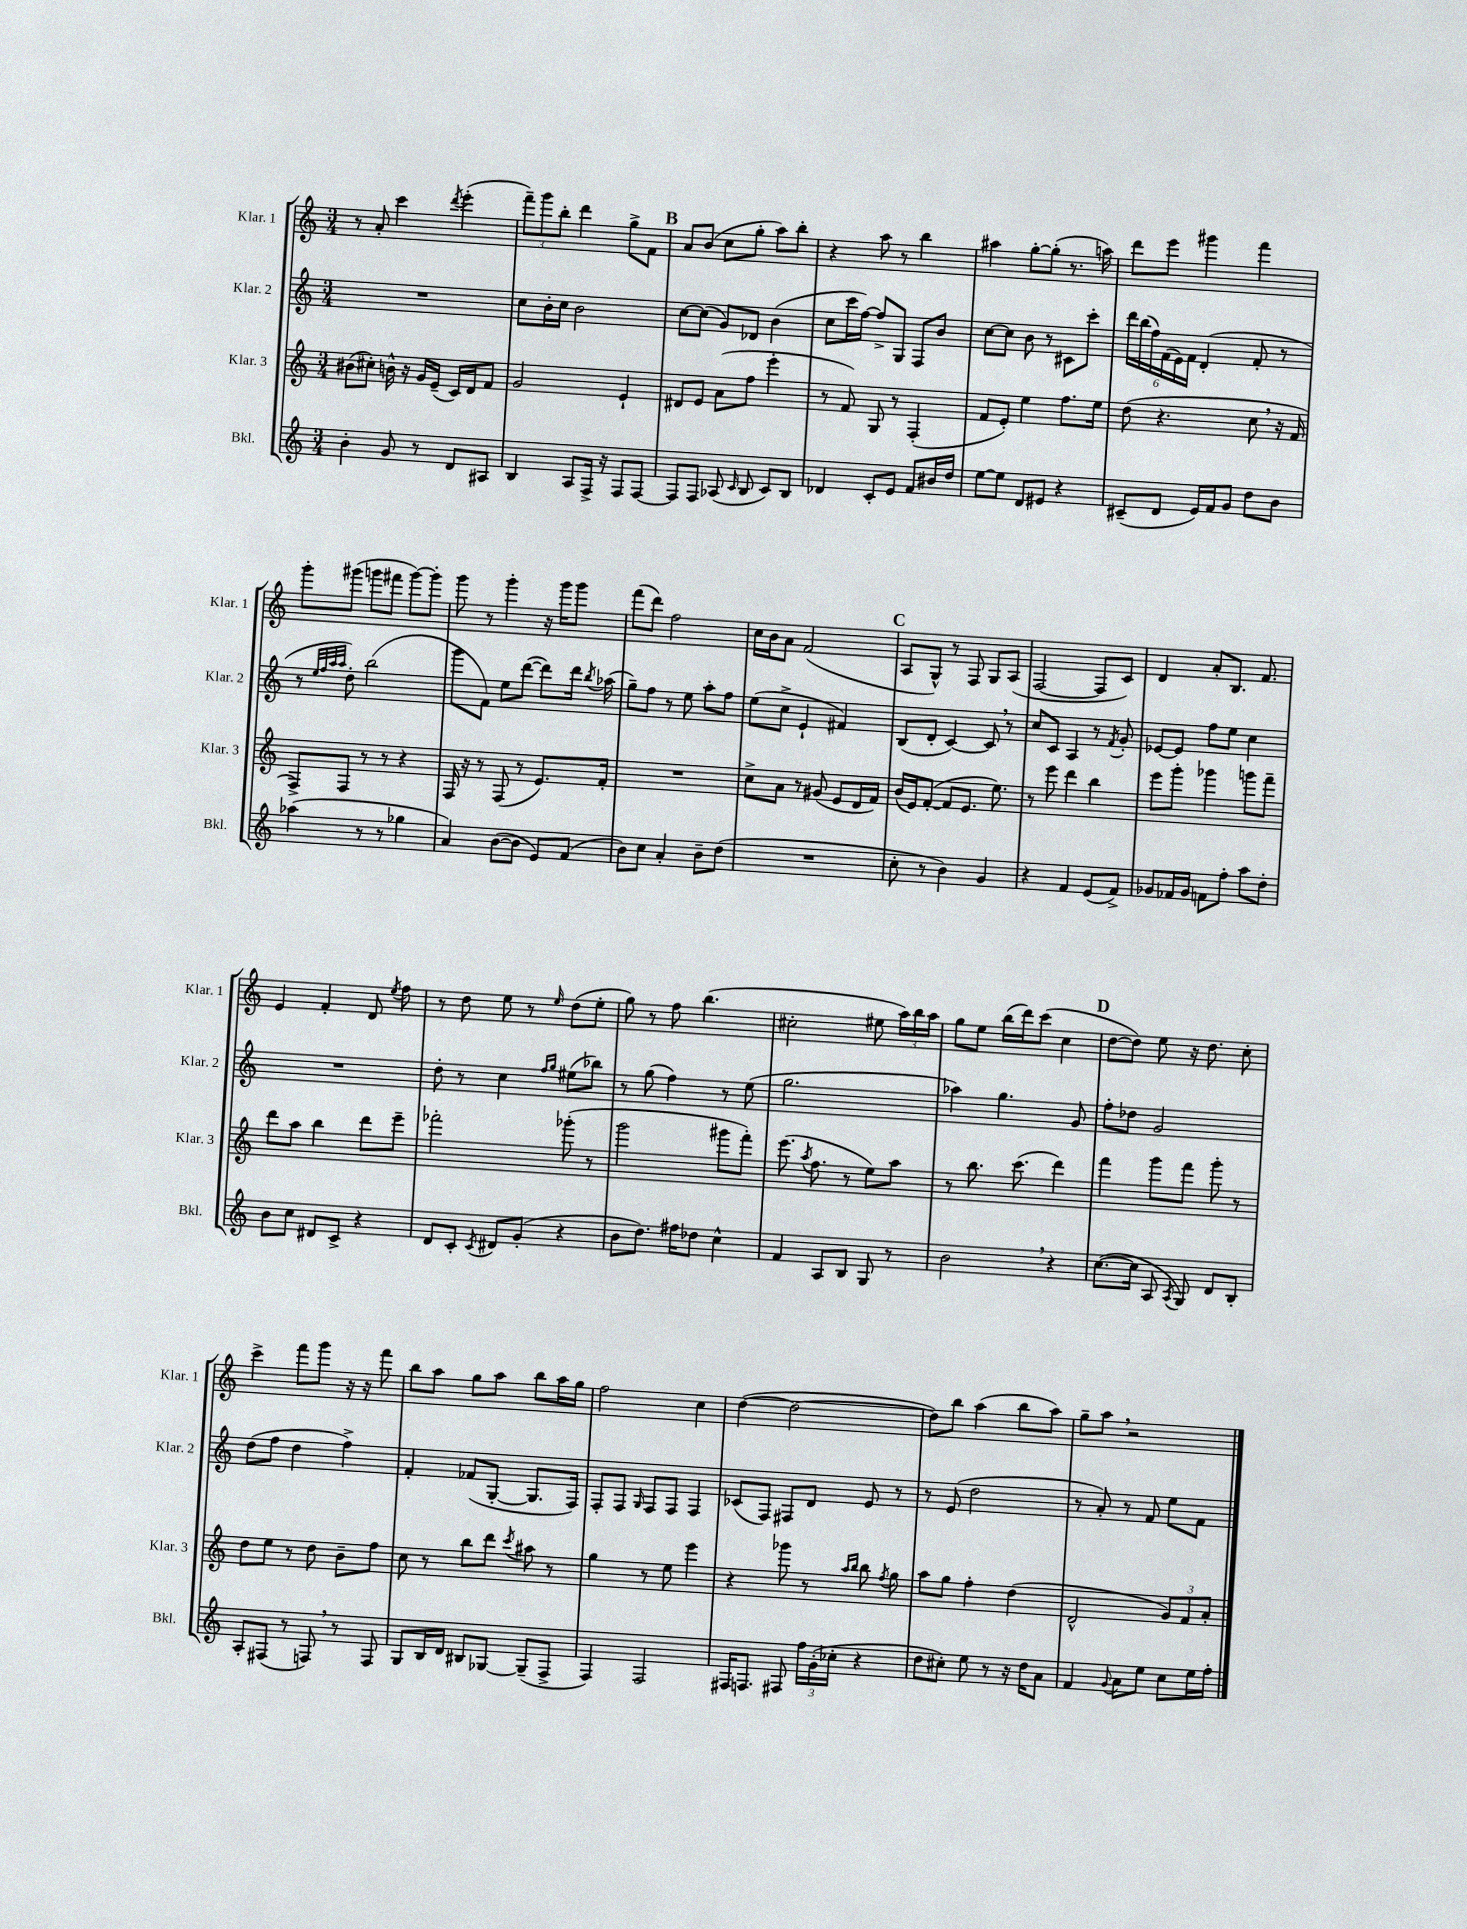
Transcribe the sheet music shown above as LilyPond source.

<<
\new StaffGroup <<
\new Staff = "s0" \with { instrumentName = "Klar. 1" shortInstrumentName = "Klar. 1" } {
    \clef treble \key c \major \numericTimeSignature \time 3/4
    \autoBeamOff r8 a'8-. c'''4 \acciaccatura { d'''8 } e'''4-.( |
    \tuplet 3/2 { f'''8[--) g'''8 b''8]-. } d'''4 g''8[-> f'8] |
    \mark \markup { \bold "B" } a'8[ b'8]( c''8[ g''8]-. a''8[) b''8]-. |
    r4 a''8 r8 b''4 |
    ais''4 g''8[~-. g''8]-.( r8. a''16) |
    d'''8[ e'''8] gis'''4 f'''4 |
    g'''8[-. gis'''8]( g'''8[ fis'''8] g'''8[~) g'''8]-. |
    g'''8 r8 g'''4-. r16 g'''16[ g'''8] |
    f'''8[( d'''8]) f''2 |
    c''16[ b'16 a'8] f'2( |
    \mark \markup { \bold "C" } a8[ g8]-^) r8 f8 g8[ a8]( |
    f2~ f8[ c'8]) |
    d'4 a'8[-. b8.] f'8. |
    e'4 f'4-. d'8 \acciaccatura { e''8 } f''8 |
    r8 d''8 e''8 r8 \grace { e''16 } d''8[( e''8]-. |
    g''8) r8 f''8 b''4.( |
    cis''2-. eis''8 \tuplet 3/2 { a''16[) b''16 a''16] } |
    g''8[ e''8] b''16[( d'''16) c'''8]( c''4 |
    \mark \markup { \bold "D" } d''8[~ d''8]) e''8 r16 d''8. c''8-. |
    c'''4-> f'''8[ g'''8] r16 r16 f'''8 |
    b''8[ a''8] g''8[ a''8] b''8[ a''16 g''16] |
    f''2 c''4 |
    d''4~( d''2~ |
    d''8[) b''8] a''4( b''8[ a''8]) |
    g''8[-- a''8] \breathe r2 \bar "|." |
}
\new Staff = "s1" \with { instrumentName = "Klar. 2" shortInstrumentName = "Klar. 2" } {
    \clef treble \key c \major \numericTimeSignature \time 3/4
    \autoBeamOff R2. |
    c''8[ b'16-. c''16] b'2 |
    \mark \markup { \bold "B" } c''8[~ c''8]( g'8[) des'8] b'4( |
    c''8[ c'''16 f''16]~) f''8[-> g8] f8[ b'8] |
    c''8[~ c''8] b'8 r8 cis'8[ c'''8]-. |
    \tuplet 6/4 { d'''16[ b''16( f''16) f'16( e'16) f'16] } d'4-.( f'8-. r8 |
    r8 \grace { e''32[ f''32 a''32 a''32] } d''8-.) b''2( |
    g'''8[ f'8]) e''8[ d'''8]~( d'''8[) d'''16] \acciaccatura { b''8 } aes''16( |
    g''8[--) f''8] r8 e''8 a''8[-. f''8] |
    e''8[( c''8]-> e'4-! fis'4) |
    \mark \markup { \bold "C" } b8[( d'8]-. c'4~) c'8 \breathe r8 |
    c''8[ c'8] a4 r8 \acciaccatura { f'8 } g'8-. |
    ees'8[~ ees'8] f''8[ e''8] c''4 |
    R2. |
    d''8-. r8 c''4 \grace { f''16[ g''16] } eis''8[( bes''8]) |
    r8 g''8( f''4) r8 e''8( |
    g''2. |
    aes''4) g''4. g'8 |
    \mark \markup { \bold "D" } f''8[-. des''8] g'2 |
    d''8[( f''8] d''4 f''4->) |
    f'4-. fes'8[( g8]~-. g8.[ f16]) |
    f8[-. f8] \grace { g16 } f8[ f8] f4 |
    ces'8[( f8]) fis8[ d'8] e'8 r8 |
    r8 e'8( d''2 |
    r8 a'8-.) r8 f'8 e''8[ f'8] \bar "|." |
}
\new Staff = "s2" \with { instrumentName = "Klar. 3" shortInstrumentName = "Klar. 3" } {
    \clef treble \key c \major \numericTimeSignature \time 3/4
    \autoBeamOff bis'8[( cis''8]-.) b'16-^ r16 g'16[ e'16]--( c'16[) d'16 f'8] |
    g'2 e'4-! |
    \mark \markup { \bold "B" } dis'8[ e'8] a'8[( f''8] e'''4-. |
    r8 f'8) g8 r8 f4-.( |
    f'8[ e'8]-.) e''4 f''8.[ e''16] |
    d''8( r4. c''8 \breathe r16 f'16 |
    f8[->) f8] r8 r8 r4 |
    f16 r16 r8 f8( r8 e'8.[) f'16]-. |
    R2. |
    c''8[-> a'8] r8 gis'8( e'8[ d'16 f'16]) |
    \mark \markup { \bold "C" } b'16[( e'16) f'8]~-.( f'8[ e'8.] e''8.) |
    r8 e'''8 d'''4 b''4 |
    e'''8[ g'''8]-. ges'''4 g'''8[ f'''8]-- |
    d'''8[ a''8] b''4 d'''8[ e'''8]-- |
    fes'''2-. ges'''8-.( r8 |
    g'''2 gis'''8[ f'''8]-.) |
    e'''8.( \acciaccatura { a''8 } f''8. r8 e''8[) a''8] |
    r8 b''8. c'''8.( d'''4) |
    \mark \markup { \bold "D" } f'''4 g'''8[ f'''8] g'''8-. r8 |
    d''8[ e''8] r8 d''8 b'8[-- f''8] |
    c''8 r8 b''8[ d'''8] \acciaccatura { c'''8 } ais''8 r8 |
    g''4 r8 e''8 e'''4 |
    r4 ges'''8 r8 \grace { a''16[ b''16] } b''8 \acciaccatura { f''8 } g''8 |
    a''8[ g''8] f''4-. d''4( |
    d'2-^ \tuplet 3/2 { g'8[) f'8 a'8]-. } \bar "|." |
}
\new Staff = "s3" \with { instrumentName = "Bkl." shortInstrumentName = "Bkl." } {
    \clef treble \key c \major \numericTimeSignature \time 3/4
    \autoBeamOff b'4-. g'8 r8 d'8[ ais8] |
    b4 a8[ f16]-> r16 f8[ f8]~ |
    \mark \markup { \bold "B" } f8[ f8] aes8( \grace { c'16 } b8 c'8[) b8] |
    des'4 c'8[-. e'8] f'8[ bis'16 d''16] |
    e''8[~ e''8] d'8[ eis'8] r4 |
    cis'8[--( d'8] e'16[) f'16 g'8] d''8[ b'8] |
    aes''4( r8 r8 ges''4 |
    a'4) b'8[~( b'8] e'8[) f'8]( |
    b'8[) c''8] a'4-. b'8[-- d''8]( |
    R2. |
    \mark \markup { \bold "C" } c''8-. r8 b'4) g'4 |
    r4 f'4 e'8[( f'8]->) |
    ges'8[ fes'16 ges'16] f'8[ f''8]-. a''8[ d''8]-. |
    b'8[ c''8] dis'8[ c'8]-> r4 |
    d'8[ c'8]-. \acciaccatura { c'8 } dis'8[ g'8]-.( r4 |
    b'8[ d''8.]) fis''16[ des''8] c''4-^ |
    f'4 a8[ b8] g8 r8 |
    b'2 \breathe r4 |
    \mark \markup { \bold "D" } c''8.[~( c''16] a8 \acciaccatura { a8 } g8) d'8[ b8]-. |
    a8[-. fis8]( r8 f8) \breathe r8 f8 |
    g8[ b16 d'16] bis8[ ges8]~ ges8[--( f8]-> |
    f4) f2 |
    fis16[ f8.] fis8 \tuplet 3/2 { f''16[ g'16-.( ces''16]-. } r4 |
    d''8[ cis''8]-.) e''8 r8 r16 d''16[ a'8] |
    f'4 \appoggiatura { g'8 } a'8[ e''8] c''8[ e''16 f''16]-. \bar "|." |
}
>>
>>
\layout { \context { \Score \remove "Bar_number_engraver" } }
